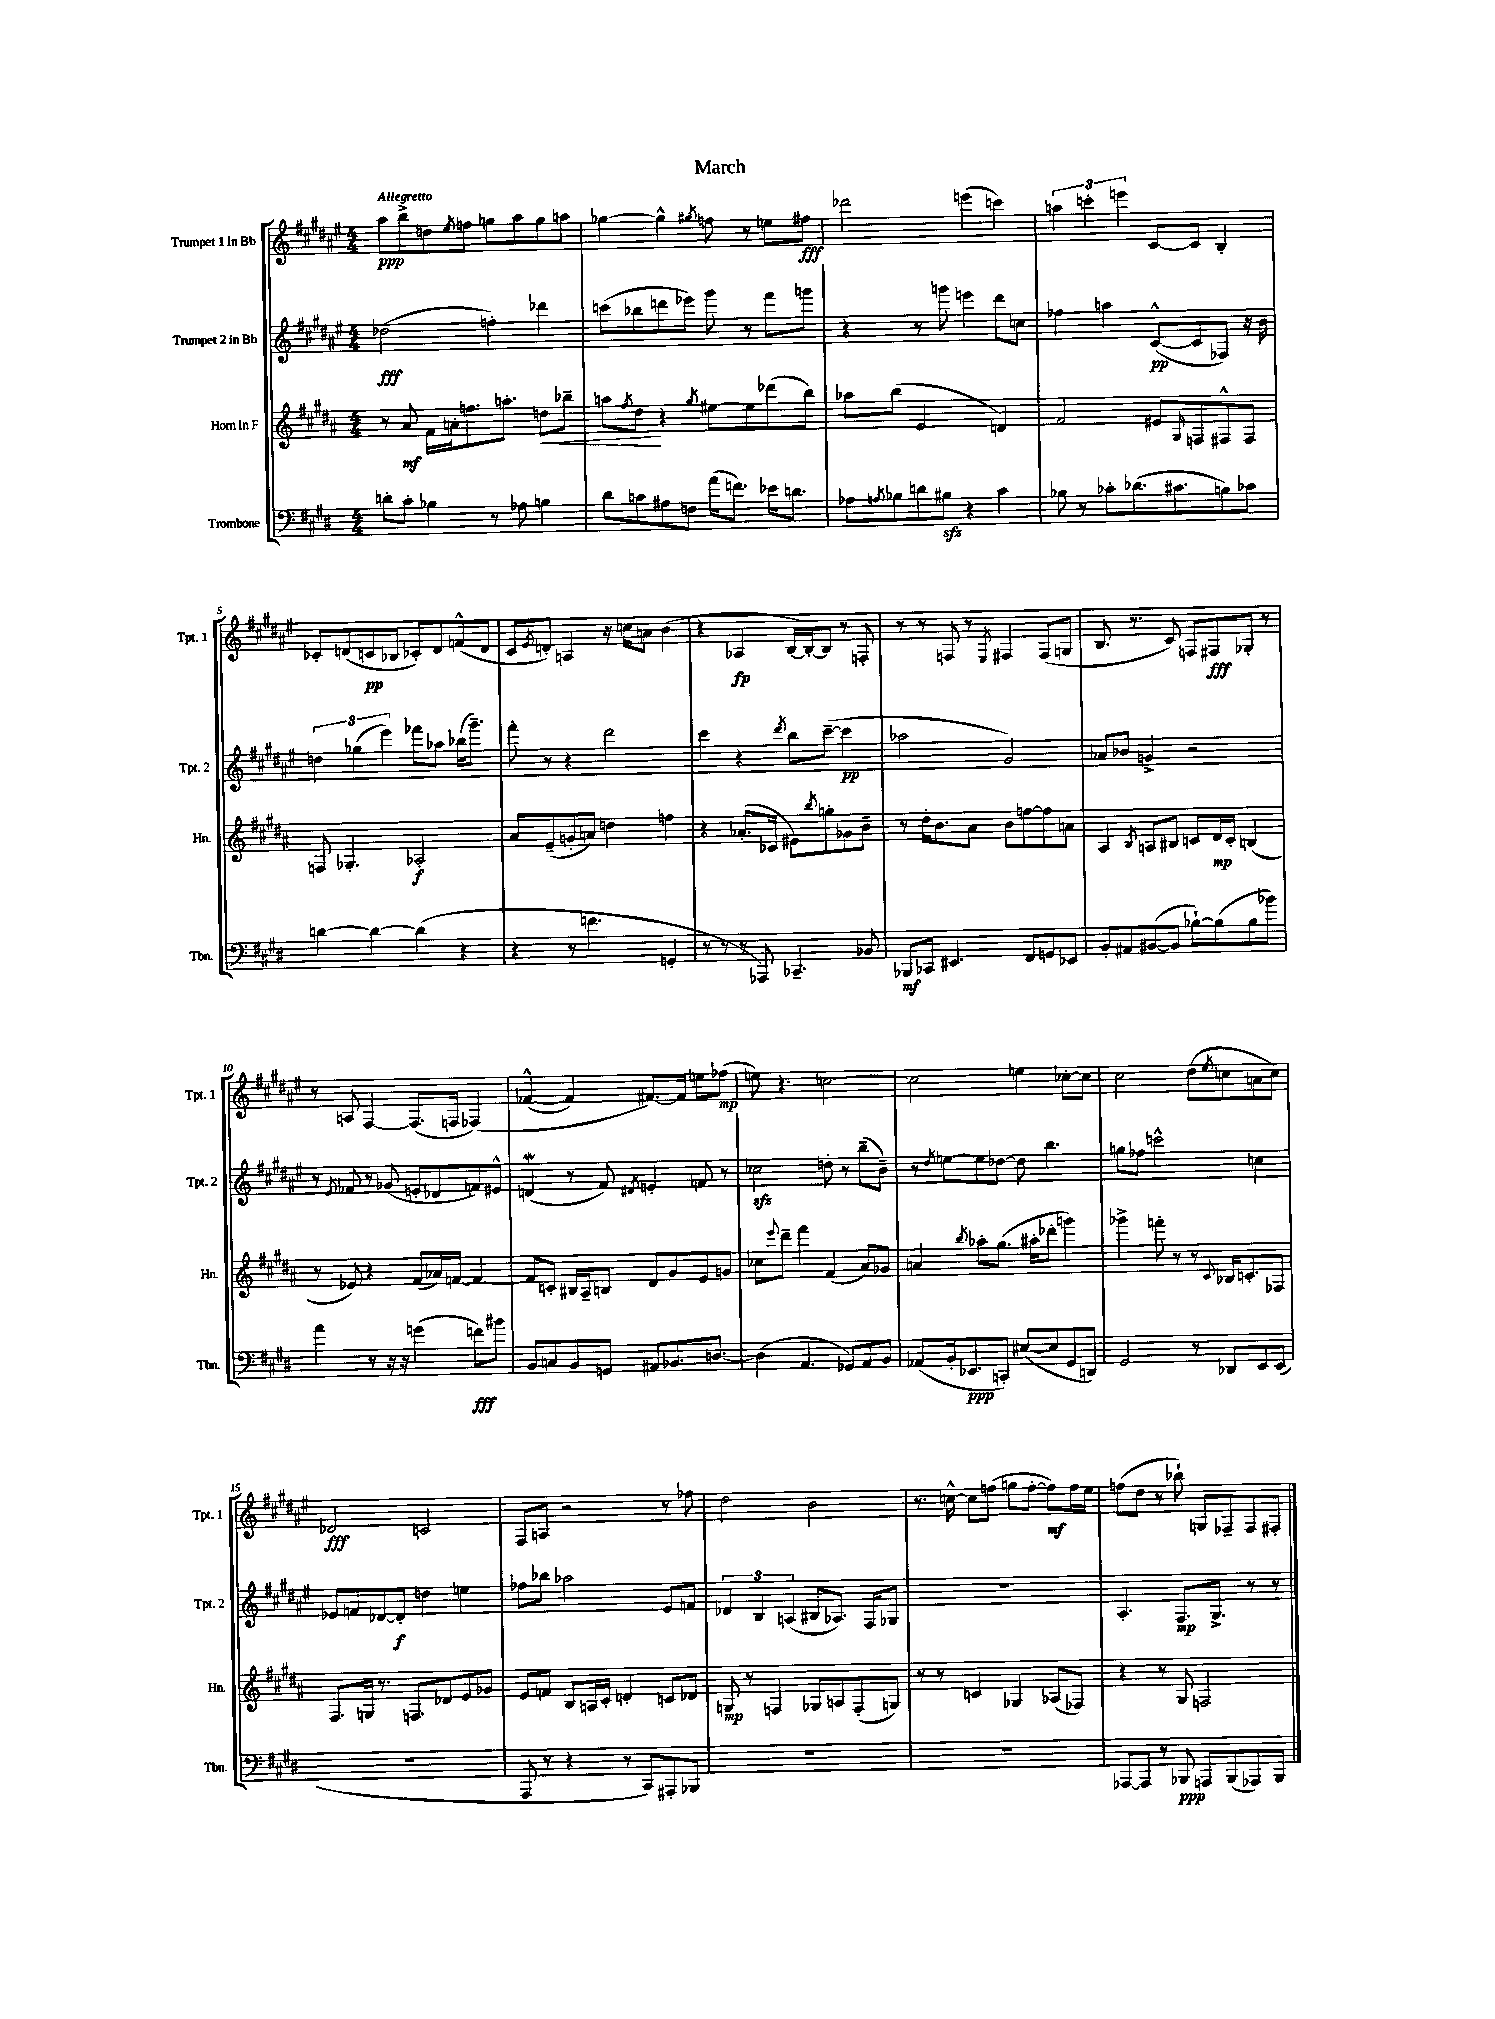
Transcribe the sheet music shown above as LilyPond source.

\header { title = "March" }
<<
\new StaffGroup <<
\new Staff = "s0" \with { instrumentName = "Trumpet 1 in Bb" shortInstrumentName = "Tpt. 1" } {
    \clef treble \key fis \major \numericTimeSignature \time 4/4 \tempo "Allegretto"
    ais''8\ppp b''8-> d''8 \acciaccatura { eis''8 } f''8 g''8 ais''8 g''8 a''8 |
    ges''4~ ges''4-^ \acciaccatura { gis''8 } f''8 r8 e''8 fis''8\fff |
    des'''2 e'''4( c'''4) |
    \tuplet 3/2 { a''4 c'''4-. e'''4 } cis'8~ cis'8 b4-. |
    ces'8-. d'8( c'8\pp bes8 ces'8-.) d'8 f'8-^( d'8 |
    cis'8 \acciaccatura { eis'8 } d'8-.) a4 r16 c''16 a'8 b'4( |
    r4 aes4\fp b16~ b16~-.) b8 r8 f8-. |
    r8 r8 f8 r8 \acciaccatura { eis8 } fis4 fis8( g8 |
    b8. r8. cis'8) f8 fis8\fff ges8-. r8 |
    r8 a8 fis4~ fis8.( f16 fes4)\( |
    fes'4~-^( fes'4) fis'8.~\) fis'16 e''8 fes''8\mp( |
    e''8) r4. c''2~ |
    c''2 e''4 ces''8~-. ces''8 |
    cis''2 dis''8( \acciaccatura { eis''8 } c''8 a'8 c''8) |
    des'2\fff c'2 |
    fis8 a8 r2 r8 fes''8 |
    dis''2 b'2 |
    r8. c''16~-^ c''8 f''8( g''8 f''8~-. f''8\mf) f''16 eis''16 |
    f''8( dis''8 r8 bes''8-!) g8 fes8-- fes8 fis8-. \bar "|." |
}
\new Staff = "s1" \with { instrumentName = "Trumpet 2 in Bb" shortInstrumentName = "Tpt. 2" } {
    \clef treble \key fis \major \numericTimeSignature \time 4/4
    des''2\fff( f''4-.) des'''4 |
    c'''8( bes''8 d'''8 ees'''8) gis'''8 r8 fis'''8 g'''8 |
    r4 r8 g'''8 e'''4 dis'''8 c''8 |
    fes''4 a''4 cis'8~-^\pp( cis'8 fes8) r16 b'16 |
    \tuplet 3/2 { d''4 ges''4( eis'''4) } fes'''8 aes''8 bes''16( gis'''8.--) |
    fis'''8-. r8 r4 dis'''2 |
    cis'''4 r4 \acciaccatura { dis'''8 } b''8 cis'''8~--( cis'''4\pp |
    aes''2 gis'2) |
    aes'8 bes'8 g'4-> r2 |
    r8 \acciaccatura { eis'8 } fes'8 r8 ges'8( e'8-. des'8 f'8) eis'8-^ |
    d'4\mordent( r8 fis'8) \acciaccatura { dis'8 } e'4-. f'8 r8 |
    ces''2\sfz d''8-. r8 b''8--( b'8--) |
    r8 \acciaccatura { dis''8 } e''8~ e''8 des''8~ des''8 b''4. |
    g''8 fes''8 c'''2-^ c''4 |
    ees'8 f'8 des'8~ des'8-.\f d''4 e''4 |
    fes''8 bes''8 aes''2 eis'8 f'8 |
    \tuplet 3/2 { des'4 b4 a4( } bis8 aes8.) fis16 ges8 |
    R1 |
    ais4.-. fis8.\mp gis8.-> r8 r8 \bar "|." |
}
\new Staff = "s2" \with { instrumentName = "Horn in F" shortInstrumentName = "Hn." } {
    \clef treble \key b \major \numericTimeSignature \time 4/4
    r8 ais'8\mf fis'16 a'16-. f''8. a''8.-. d''8\< bes''8-- |
    a''8 \acciaccatura { fis''8 } dis''8\! r4 \acciaccatura { gis''8 } eis''8~ eis''8 des'''8( b''8) |
    aes''8 b''8( e'2 d'4) |
    fis'2 eis'8 \grace { gis16 } f8 fis8-^ fis8 |
    f8 ges4.-. aes2-.\f |
    ais'8 e'8--( g'8-. a'8) d''4 f''4 |
    r4 aes'8.-.( ces'16 eis'8) \acciaccatura { b''8 } g''8-. ges'8 b'8-- |
    r8 dis''16-. b'8. ais'8 b'8 f''8~ f''8 a'8 |
    ais4 \acciaccatura { b8 } a8 bis8 c'8 dis'16\mp c'16-. b4( |
    r8 ees'8) r4 fis'8( aes'16) f'16~ f'4~ |
    f'8 c'8-. bis16 ais16-- b8 dis'8 gis'8 e'8 g'8 |
    ces''8 \appoggiatura { e'''8 } dis'''8-- fis'''4 fis'4( ais'8) ges'8 |
    a'4 \acciaccatura { b''8 } aes''8-. gis''8.( ais''16-. des'''8-. g'''4) |
    ges'''4-> f'''8-. r8 r8 \appoggiatura { cis'8 } bes16 c'8.-. fes8 |
    fis8. g16 r8. f8. des'8 e'8 ges'8 |
    e'8 f'8 b8 a16 cis'16-. d'4-. c'8 des'8 |
    g8\mp r8 f4 ges8 a8 f8-.( g8) |
    r8 r8 c'4 ges4 aes8( fes8) |
    r4 r8 gis8 f2 \bar "|." |
}
\new Staff = "s3" \with { instrumentName = "Trombone" shortInstrumentName = "Tbn." } {
    \clef bass \key e \major \numericTimeSignature \time 4/4
    d'8-. cis'8-. bes4 r8 aes8 b4 |
    dis'8 c'8 ais8 f8 a'16( f'8.) ees'16 d'8. |
    aes8 \acciaccatura { a8 } bes8 d'8 bis8\sfz r4 cis'4 |
    bes8 r8 ces'8-. des'8.( cis'8. b8) ces'8 |
    d'4~ d'4~ d'4( r4 |
    r4 r8 f'4. g,4-. |
    r8 r8 r8 aes,,8) ces,4.-- bes,8 |
    bes,,8\mf ces,8 eis,4. fis,8 g,8 ees,8 |
    b,8-. ais,8 bis,8~( bis,8 bes8~-!) bes8( bes8 bes'8) |
    a'4 r8 r16 r16 g'4( f'8\fff) bis'8 |
    b,8 c8 b,8 g,8 ais,8 bes,8. d8.~ |
    d4( a,4. ges,8) a,8 b,8 |
    aes,8( b,16-. ees,8.\ppp c,8-.) eis8~( eis8 gis,8 d,8) |
    gis,2 r8 des,8 e,8 e,8( |
    R1 |
    a,,8 r8 r4 r8 cis,8) ais,,8-. bes,,8 |
    R1 |
    R1 |
    aes,,8~ aes,,8 r8 bes,,8\ppp a,,8 bes,,8( aes,,8) bes,,8 \bar "|." |
}
>>
>>
